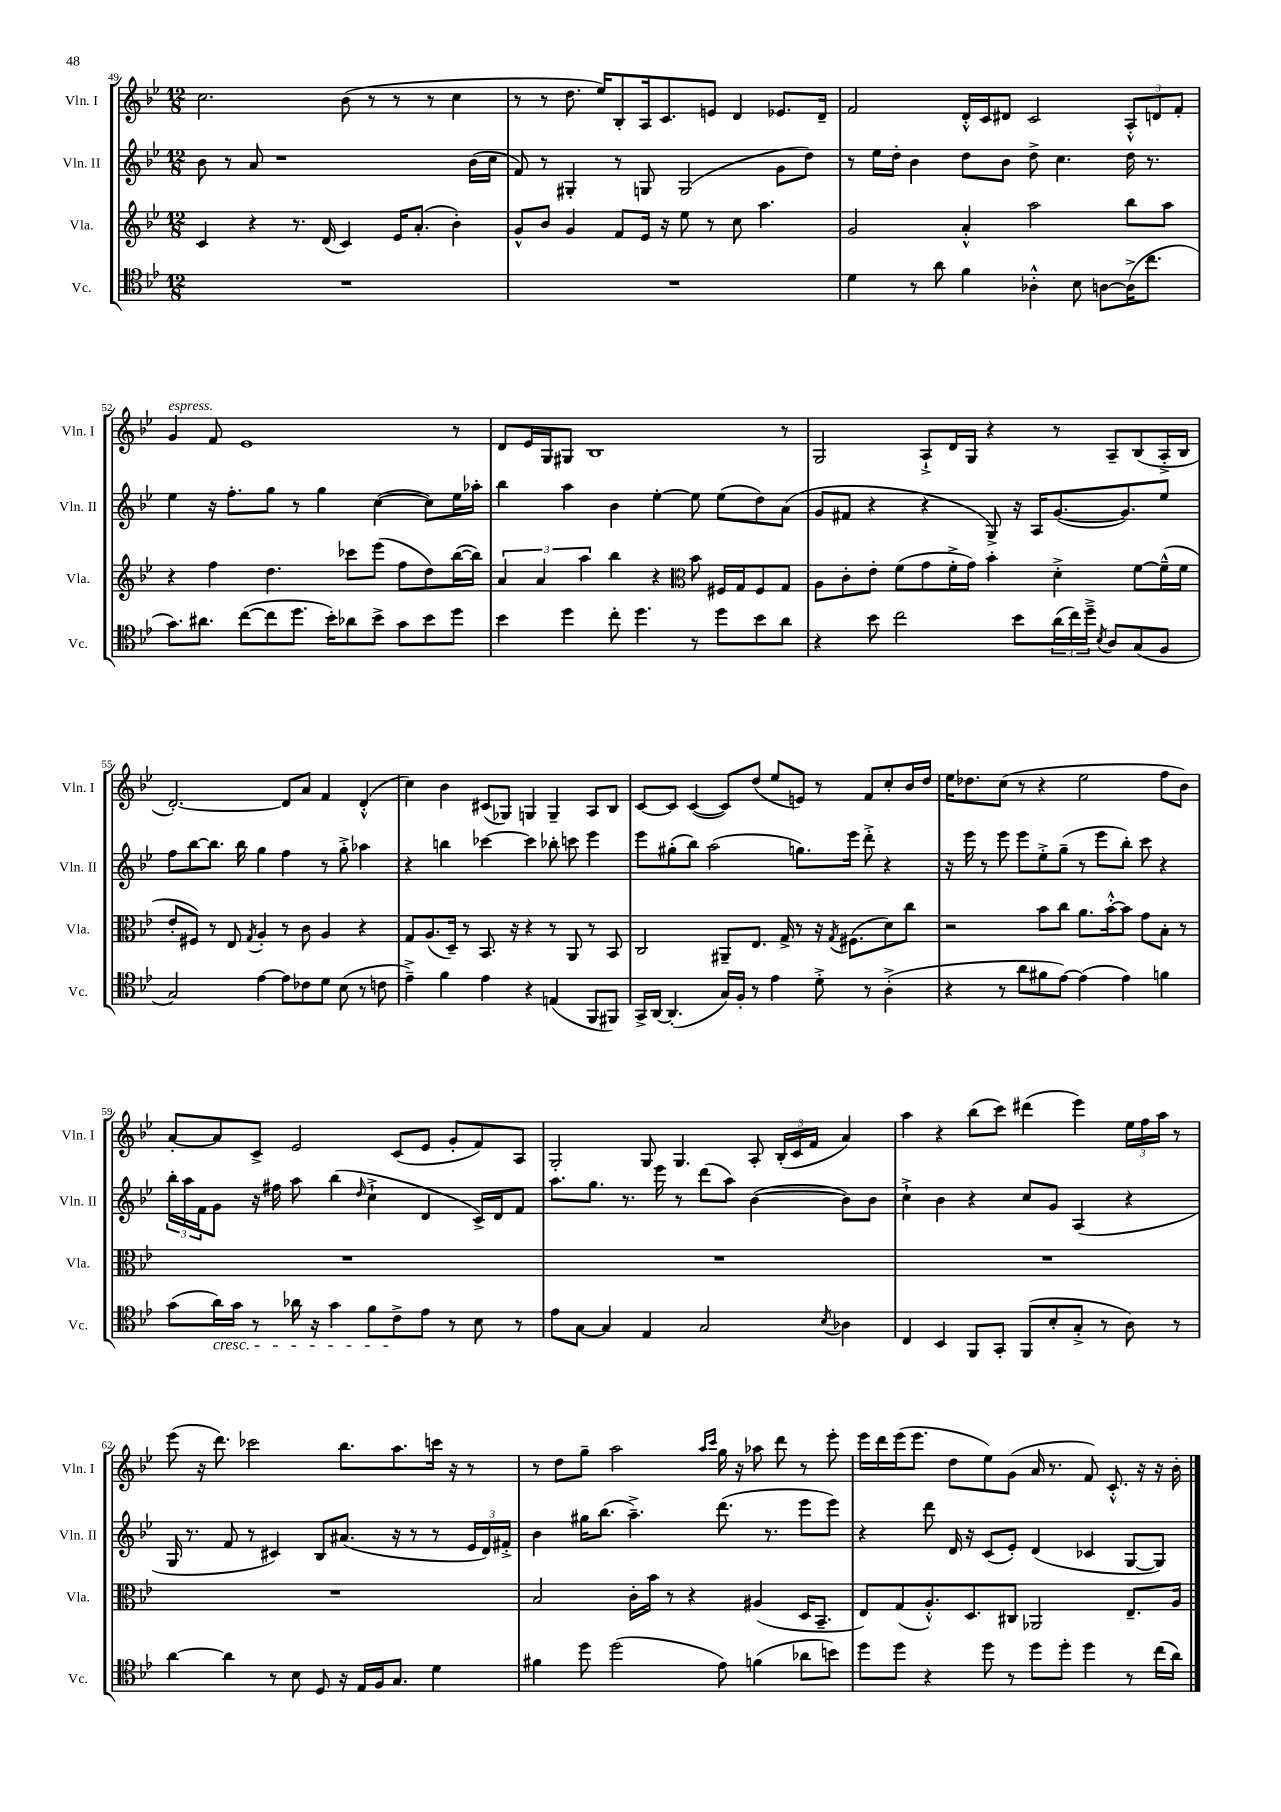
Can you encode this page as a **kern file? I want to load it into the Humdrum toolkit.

**kern	**kern	**kern	**kern
*part4	*part3	*part2	*part1
*staff4	*staff3	*staff2	*staff1
*I"Vc.	*I"Vla.	*I"Vln. II	*I"Vln. I
*I'Vc.	*I'Vla.	*I'Vln. II	*I'Vln. I
*clefC4	*clefG2	*clefG2	*clefG2
*k[b-e-]	*k[b-e-]	*k[b-e-]	*k[b-e-]
*M12/8	*M12/8	*M12/8	*M12/8
=49	=49	=49	=49
1.r	4c/	8b-\	2.cc\
.	.	8r	.
.	4r	8a/	.
.	.	1r	.
.	8.r	.	.
.	(16d/	.	.
.	4c/)	.	(8b-\
.	.	.	8r
.	16e-/KL	.	8r
.	(8.a'/J	.	.
.	.	.	8r
.	4b-'\)	.	4cc\
.	.	(16b-\LL	.
.	.	16cc\JJ	.
=50	=50	=50	=50
1.r	8g^^/L	8f/)	8r
.	8b-/J	8r	8r
.	4g/	4G#X'/	8.dd\
.	.	.	16ee-/KL)
.	8f/L	8r	8B-'/
.	16e-/Jk	8Gn/	16A/k
.	16r	.	8.c/
.	8ee-\	(2G/	.
.	8r	.	8en/J
.	8cc\	.	4d/
.	4.aa\	.	.
.	.	8g\L	8.e-X/L
.	.	8dd\J)	.
.	.	.	16d~/Jk
=51	=51	=51	=51
4d\	2g/	8r	2f/
.	.	16ee-\LL	.
.	.	16dd'\JJ	.
8r	.	4b-\	.
8a\	.	.	.
4f\	4a'^^/	8dd\L	16d'^^/LL
.	.	.	16c/J
.	.	8b-\J	8d#X/J
4A-X'^^\	2aa\	8dd^\	2c/
.	.	4.cc\	.
8B-\	.	.	.
[8An\L	.	.	.
(16A^\K]	8bb-\L	16dd\	12A'^^/L
8.cc\J	.	8.r	.
.	.	.	12dn/
.	8aa\J	.	.
.	.	.	12f'/J
!!LO:LB:g=z
=52	=52	=52	=52
!	!	!	!LO:TX:a:i:t=espress.
8.g\L)	4r	4ee-\	4g/
8.a#X\J	.	.	.
.	4ff\	16r	8f/
.	.	8.ff'\L	.
([8cc\L	.	.	1e-
8cc\]	4.dd\	8gg\J	.
8.dd\J	.	8r	.
.	.	4gg\	.
16b-'\KL)	.	.	.
8a-X\	8ccc-X\L	.	.
8b-^\J	(8eee-\J	([4cc\	.
8g\L	8ff\L	.	.
8b-\	8dd\)	8cc\L])	.
8dd\J	([16bb-\L	16ee-\L	8r
.	16bb-\JJ])	16aa-X'\JJ	.
=53	=53	=53	=53
4b-\	6a/	4bb-\	8d/L
.	.	.	16e-/L
.	6a/	.	.
.	.	.	16G/J
4dd\	.	4aa\	8G#X/J
.	6aa\	.	.
.	.	.	1B-
8cc'\	4bb-\	4b-\	.
4.dd\	.	.	.
.	4r	[4ee-'\	.
*	*clefC3	*	*
8r	8b-\	8ee-\]	.
8dd\L	16F#X/LL	(8ee-\L	.
.	16G/J	.	.
8b-\	8F#/	8dd\)	.
8a\J	8G/J	(8a\J	8r
=54	=54	=54	=54
4r	8A\L	8g/L	2G/
.	8c'\	8f#X/J	.
8b-\	8e-'\J	4r	.
2cc\	(8f\L	.	.
.	8g\	4r	8A`^/L
.	16f'^\L	.	16d/L
.	16g\JJ)	.	16G/JJ
.	4b-'\	8G^/)	4r
8b-\L	.	16r	.
.	.	16A/KL	.
(24a\L	4d'^\	([8.g/	8r
24cc\)	.	.	.
24dd~^\JJ	.	.	.
8qB-/	.	.	.
8A/L	.	.	8A~/L
.	.	8.g/])	.
(8G/	[8f\L	.	(8B-/
8F/J	(16f~^^\L]	8ee-/J	16A'^/L
.	16f\JJ	.	16B-/JJ
!!LO:LB:g=z
=55	=55	=55	=55
2G/)	8e-'/L	8ff\L	[2.d'/)
.	8F#X/J)	[8bb-\	.
.	8r	8.bb-\J]	.
.	8E-/	.	.
.	.	16bb-\	.
.	8qG/	.	.
[4e-\	4A'/	4gg\	.
8e-\L]	8r	4ff\	8d/L]
8c-X\	8c\	.	8a/J
8d\J	4A/	8r	4f/
(8B-\	.	8gg'^\	.
8r	4r	4aa-X\	(4d'^^/
8cn\	.	.	.
=56	=56	=56	=56
4e-~^\)	8G/L	4r	4cc\)
.	(8.A/	.	.
4f\	.	4bbn\	4b-\
.	16D~/Jk)	.	.
.	8r	.	.
4e-\	8.BB-/	[4ccc-X\	(8c#X/L
.	.	.	8G-X/J)
.	16r	.	.
4r	4r	4ccc-\]	4Gn/
(4En/	8r	8bb-X'\	4G~/
.	8AA/	8cccn\	.
8FF/L	8r	4eee-\	8A/L
8FF#X/J)	8BB-/	.	8B-/J
=57	=57	=57	=57
16GG^/LL	2C/	8eee-\L	[8c/L
[16AA/JJ	.	.	.
(4.AA'/]	.	(8gg#X'\	8c/J]
.	.	8bb-\J)	([4c/
.	.	(2aa\	.
16G/LL)	8AA#X~/L	.	8c/L])
16F'/JJ	.	.	.
8r	8.E-/J	.	(8dd/J
4e-\	.	.	8ee-/L
.	16G^/	.	.
.	8r	8.ggn\L)	8en/J)
8d'^\	16r	.	8r
.	8qG/	.	.
.	(8.F#X\L	16eee-\Jk	.
8r	.	8ddd'^\	8f/L
(4A'^\	8d\)	4r	8cc'/
.	8cc\J	.	16b-/L
.	.	.	16dd/JJ
=58	=58	=58	=58
4r	2r	16r	16ee-\KL
.	.	16eee-\	8.dd-X\
.	.	8r	.
8r	.	8eee-\	(8cc\J
8a\L	.	8eee-\L	8r
8f#X\	8b-\L	8ee-'^\	4r
[8e-\J)	8cc\J	(8gg~\J	.
(4e-\]	8.a\L	8r	2ee-\
.	.	8eee-\L	.
.	[16b-'^^\k	.	.
4e-\)	8b-\J]	8bb-'\J)	.
.	8g\L	8ccc\	.
4fn\	8B-'\J	4r	8ff\L
.	8r	.	8b-\J)
!!LO:LB:g=z
=59	=59	=59	=59
(8g\L	1.r	24bb-'\LL	[8a'/L
.	.	24aa\	.
.	.	24f\J	.
!LO:TX:b:i:t=cresc.	!	!	!
16a\L)	.	8g\J	8a/]
16g\JJ	.	.	.
8r	.	16r	8c^/J
.	.	16ff#X\	.
16a-X\	.	8aa\	2e-/
16r	.	.	.
4g\	.	(4bb-\	.
.	.	16qqdd/	.
8f\L	.	4cc`^\	.
8c^\	.	.	(8c/L
8e-\J	.	4d/	8e-/J
8r	.	.	8g'/L
8B-\	.	16c^/LL)	8f/)
.	.	16d/J	.
8r	.	8f/J	8A/J
=60	=60	=60	=60
8e-\L	1.r	8.aa\L	2G'/
[8G\J	.	.	.
.	.	8.gg\J	.
4G/]	.	.	.
.	.	8.r	.
4E-/	.	.	8G/
.	.	16eee-\	.
.	.	8r	4.G/
2G/	.	(8ddd\L	.
.	.	8aa\J)	.
.	.	([4b-\	8A'/
.	.	.	(24B-'/LL
.	.	.	24c/
.	.	.	24f/JJ
8qB-/	.	.	.
4A-X\	.	8b-\L])	4a/)
.	.	8b-\J	.
=61	=61	=61	=61
4C/	1.r	4cc`^\	4aa\
4BB-/	.	4b-\	4r
8FF/L	.	4r	(8bb-\L
8GG'/J	.	.	8ccc\J)
(8FF/L	.	8cc/L	(4ddd#X\
8B-'/	.	8g/J	.
8G'^/J	.	(4A/	4eee-\)
8r	.	.	.
8A\)	.	4r	24ee-\LL
.	.	.	24ff\
.	.	.	24aa\JJ
8r	.	.	8r
!!LO:LB:g=z
=62	=62	=62	=62
[4a\	1.r	16G/	(8eee-\
.	.	8.r	.
.	.	.	16r
.	.	.	8.ddd\)
4a\]	.	8f/	.
.	.	8r	2ccc-X\
8r	.	4c#X/)	.
8B-\	.	.	.
8D/	.	8B-/L	.
16r	.	(8.a#X/J	8.bb-\L
16E-/LL	.	.	.
16F/J	.	.	.
8.G/J	.	16r	8.aa\
.	.	8r	.
4d\	.	8r	16cccn\Jk
.	.	.	16r
.	.	24e-/LL	8r
.	.	24d/)	.
.	.	24f#X'^/JJ	.
=63	=63	=63	=63
4f#X\	2B-/	4b-\	8r
.	.	.	8dd\L
8dd\	.	16gg#X\KL	8gg~\J
.	.	(8.bb-\J	.
(2dd\	.	.	2aa\
.	16c'\LL	4.aa~^\)	.
.	16b-\JJ	.	.
.	8r	.	.
.	4r	.	.
.	.	.	16qqaa/LL
.	.	.	16qqccc/JJ
8e-\)	.	(8.ddd\	16gg\
.	.	.	16r
(4fn\	(4A#X/	.	8aa-X\
.	.	8.r	.
.	.	.	8ddd\
8a-X\L	16D/KL	8eee-\L	8r
.	8.BB-~/J	.	.
8bn\J)	.	8eee-\J)	8eee-'\
=64	=64	=64	=64
8dd\L	8E-/L)	4r	16eee-\LL
.	.	.	16ddd\
8dd\J	(8G/	.	(16eee-\J
.	.	.	8.eee-\J
4r	8.A'^^/)	8ddd\	.
.	.	16d/	8dd\L
.	8.D/	16r	.
8dd\	.	(8c/L	8ee-\)
8r	8C#X/J	8e-'/J)	(8g\J
8dd\L	2AA-X/	(4d/	16a/
.	.	.	8.r
8dd'\J	.	.	.
4dd\	.	4c-X/	8f/)
.	.	.	8.c'^^/
8r	8.E-~/L	[8G/L	.
.	.	.	16r
(16cc\LL	.	8G/J])	16r
16a\JJ)	16A/Jk	.	16b-'\
==	==	==	==
*-	*-	*-	*-
